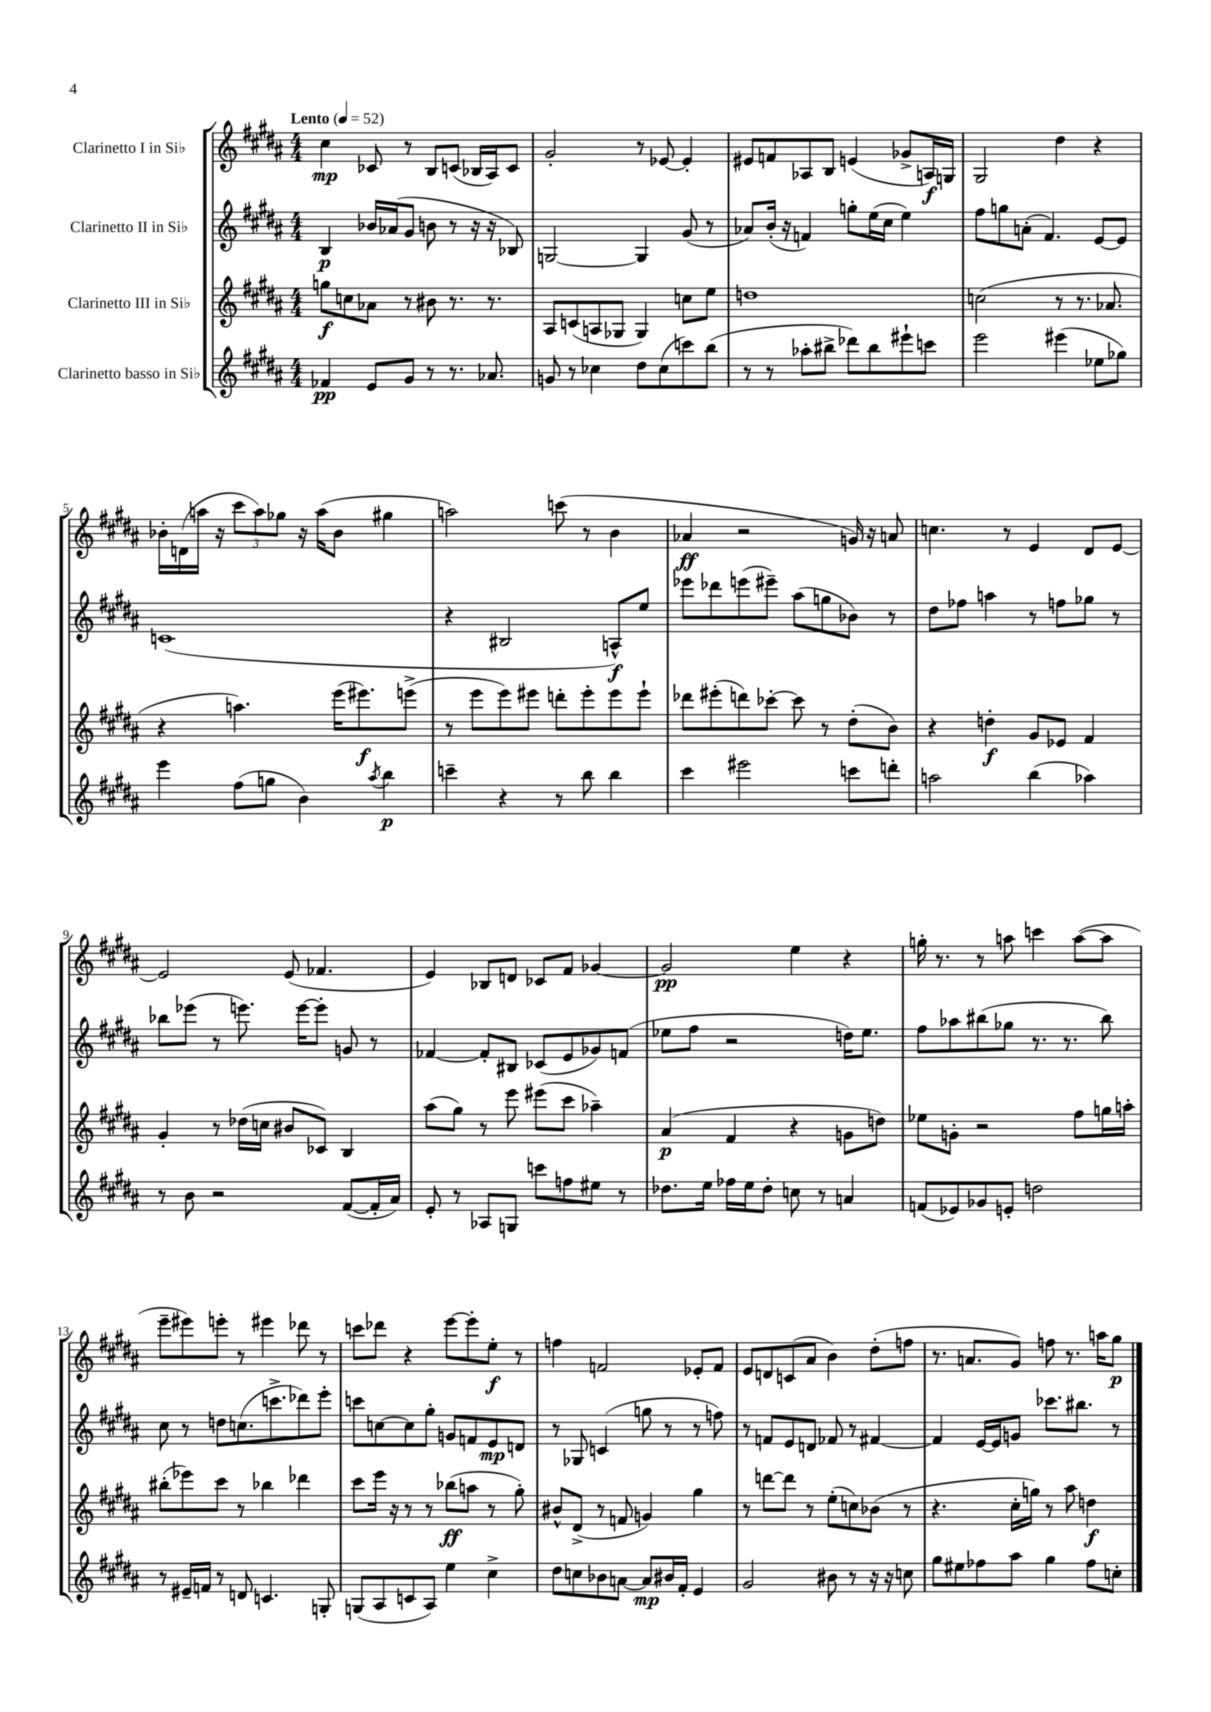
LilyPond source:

<<
\new StaffGroup <<
\new Staff = "s0" \with { instrumentName = "Clarinetto I in Sib" } {
    \clef treble \key b \major \numericTimeSignature \time 4/4 \tempo "Lento" 4 = 52
    cis''4\mp ces'8 r8 b8 c'8( bes16 ais16) c'8 |
    gis'2-. r8 ees'8~ ees'4-. |
    eis'8 f'8 aes8 b8 e'4( ges'8-> a16\f) g16 |
    gis2 dis''4 r4 |
    bes'16-. d'16( a''16 r16 \tuplet 3/2 { cis'''8 a''8) ges''8 } r16 a''16( bes'8 gis''4 |
    a''2) c'''8( r8 b'4 |
    aes'4\ff r2 g'16) r16 a'8 |
    c''4. r8 e'4 dis'8 e'8~ |
    e'2 e'8( fes'4. |
    e'4) bes8 d'8 ces'8 fis'8 ges'4~ |
    ges'2\pp e''4 r4 |
    g''16-. r8. r8 a''8 c'''4 a''8~( a''8 |
    e'''8-- eis'''8) e'''8-. r8 eis'''4 des'''8 r8 |
    c'''8 des'''8 r4 e'''8~ e'''8-. e''8-.\f r8 |
    f''4 f'2 ees'8-. f'8 |
    e'8 d'8 c'8( ais'8 b'4) dis''8-.( f''8 |
    r8. a'8. gis'8) f''8 r8. a''16 gis''8\p \bar "|." |
}
\new Staff = "s1" \with { instrumentName = "Clarinetto II in Sib" } {
    \clef treble \key b \major \numericTimeSignature \time 4/4
    b4\p bes'16 aes'16( gis'8 b'8 r8 r16 r16 bes8) |
    g2~ g4 gis'8( r8 |
    aes'8) b'16-.( r16 f'4) g''8-. e''16( cis''16 e''4) |
    fis''8 g''8 a'8-.( fis'4.) e'8~ e'8 |
    c'1( |
    r4 bis2 a8-^\f) e''8 |
    ees'''8 des'''8 e'''8( eis'''8--) ais''8( g''8 bes'8) r8 |
    dis''8 fes''8 a''4 r8 f''8 ges''8 r8 |
    bes''8 ees'''8( r8 e'''8.) e'''16~ e'''8-. g'8 r8 |
    fes'4~ fes'8-. bis8 ces'8( e'8 ges'8) f'8( |
    ees''8 fis''8 r2 d''16) ees''8. |
    fis''8 aes''8 bis''8( ges''8 r8. r8. bis''8) |
    cis''8 r8 d''8 c''8.( c'''8.-> des'''8) e'''8-. |
    c'''8 c''8~ c''8 gis''8-. g'8 f'8 e'8\mp d'8 |
    r8 ges8 c'4( g''8 r8 r8 f''8) |
    r8 f'8 e'8 d'8 fes'8 r8 fis'4~ |
    fis'4 e'16~ e'16 g'8 ces'''8. bis''8. r8 \bar "|." |
}
\new Staff = "s2" \with { instrumentName = "Clarinetto III in Sib" } {
    \clef treble \key b \major \numericTimeSignature \time 4/4
    g''8\f c''8 aes'8 r8 bis'8 r8. r8. |
    ais8 c'8( a8 ges8 ges4) c''8 e''8 |
    d''1 |
    c''2( r8 r8. aes'8. |
    r4 a''4.) e'''16( eis'''8.\f) e'''8->( |
    r8 e'''8 e'''8) eis'''8 d'''8-. eis'''8-. eis'''8 eis'''8-! |
    des'''8 eis'''8-.( d'''8) ces'''8~-. ces'''8 r8 dis''8-.( b'8) |
    r4 d''4-.\f gis'8 ees'8 fis'4 |
    gis'4-. r8 des''16( c''16 bis'8 ces'8) b4 |
    ais''8( gis''8) r8 e'''8 eis'''8( cis'''8 aes''4--) |
    ais'4\p( fis'4 r4 g'8 d''8) |
    ees''8 g'8-. r2 fis''8 g''16 a''16-. |
    bis''8-.( ees'''8) cis'''8 r8 bes''4 des'''4 |
    cis'''8 e'''16 r16 r8 r8 bes''8\ff( a''8 r8 gis''8-.) |
    bis'8-^ dis'8->( r8 f'8 g'4) gis''4 |
    r8 d'''8~ d'''8 r8 e''8-.( c''8) bes'8( r8 |
    r4. cis''16-. g''16) r8 ais''8 d''4\f \bar "|." |
}
\new Staff = "s3" \with { instrumentName = "Clarinetto basso in Sib" } {
    \clef treble \key b \major \numericTimeSignature \time 4/4
    fes'4\pp e'8 gis'8 r8 r8. aes'8. |
    g'8 r8 ces''4 dis''8 ces''8( c'''8) b''8( |
    r8 r8 aes''8-. bis''8-> des'''8) bis''8 eis'''8-! c'''8 |
    e'''2 eis'''4( ees''8 ges''8) |
    e'''4 fis''8( g''8 b'4) \acciaccatura { ais''8 } b''4\p |
    c'''4-- r4 r8 b''8 b''4 |
    cis'''4 eis'''2 c'''8 d'''8-. |
    a''2 b''4( aes''4) |
    r8 b'8 r2 fis'8~( fis'16-. ais'16) |
    e'8-. r8 aes8 g8 c'''8 f''8 eis''8 r8 |
    des''8. e''16 fes''16 e''16 des''8-. c''8 r8 a'4 |
    f'8( ees'8) ges'8 e'8-. d''2 |
    r8 eis'16-- f'16 r8 d'8 c'4. g8-. |
    g8( ais8 c'8 ais8) e''4 cis''4-> |
    dis''8 c''8 bes'8 a'8~ a'8\mp bis'16 fis'16-. e'4 |
    gis'2 bis'8 r8 r16 r16 c''8 |
    gis''8 eis''8 fes''8 ais''8 gis''4 fes''8 c''8-. \bar "|." |
}
>>
>>
